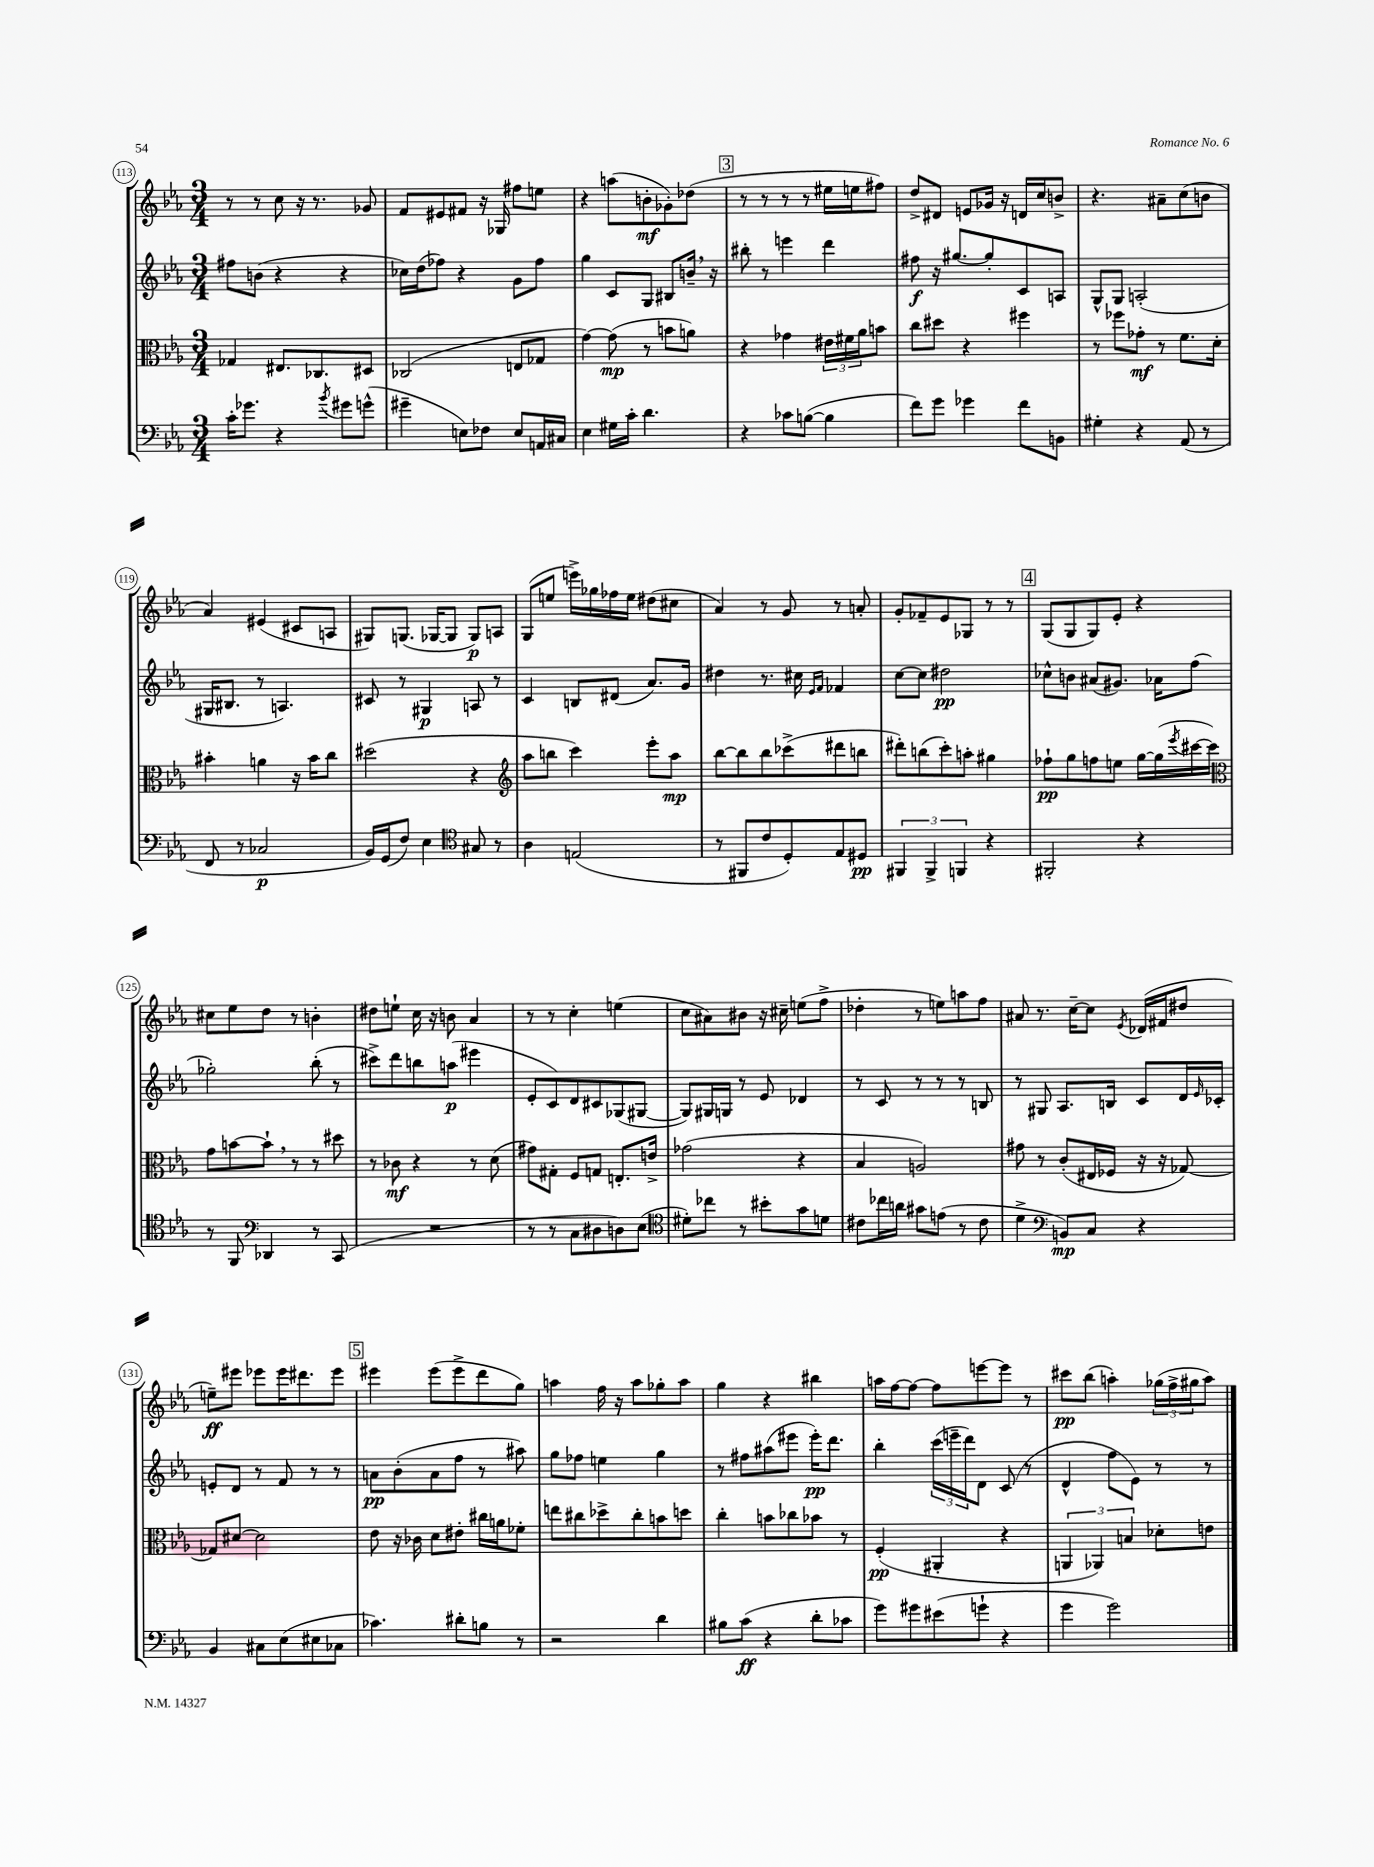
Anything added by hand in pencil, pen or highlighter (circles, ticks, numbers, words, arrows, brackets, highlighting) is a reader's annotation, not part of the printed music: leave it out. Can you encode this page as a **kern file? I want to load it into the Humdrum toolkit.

**kern	**kern	**kern	**kern
*staff4	*staff3	*staff2	*staff1
*clefF4	*clefC3	*clefG2	*clefG2
*k[b-e-a-]	*k[b-e-a-]	*k[b-e-a-]	*k[b-e-a-]
*M3/4	*M3/4	*M3/4	*M3/4
16c'	4G-	8ff#	8r
8.g-	.	.	.
.	.	(8b	8r
4r	8.E#	4r	8cc
.	.	.	16r
.	8.C-	.	8.r
8qb-	.	.	.
8g#	.	4r	.
(8g^^	8D#	.	8g-
=	=	=	=
4g#~	(2C-	16cc-)	8f
.	.	(16dd	.
.	.	8ff-)	8e#
8E)	.	4r	8f#
8F-	.	.	16r
.	.	.	16G-
8E	8E	8g	8ff#
16AA	8G-	8ff-	8ee
16C#	.	.	.
=	=	=	=
4E-	[4g)	4gg	4r
16G#	(8g]	8c	(8aa
16c'	.	.	.
4.d	8r	8G	8b'
.	8b	8B#	8g-')
.	8a)	16b~	(8dd-
.	.	16r	.
=	=	=	=
4r	4r	8bb#'	8r
.	.	8r	8r
8c-	4g-	4eee	8r
([8B	.	.	8r
4B]	24e#	4ddd	16ee#
.	24f#	.	.
.	.	.	16ee
.	24a-	.	.
.	8b	.	8ff#)
=	=	=	=
8f)	8cc	8ff#	8dd^
8g	8dd#	16r	8d#
.	.	[8.gg#	.
4g-	4r	.	8e
.	.	8gg#']	16g-
.	.	.	16r
8f	4ff#	8c	16d
.	.	.	16cc
8BB	.	8A	8b^
=	=	=	=
4G#'	8r	8G^^	4.r
.	8ff-	8G	.
4r	8g-'	(2A'	.
.	8r	.	8a#~
(8AA-	8.f	.	(8cc
8r	.	.	8b
.	16d'	.	.
=	=	=	=
8FF	4b#'	16G#	4a-)
.	.	8.B#	.
8r	.	.	.
2C-	4a	8r	(4e#
.	.	4.A)	.
.	16r	.	8c#
.	16b#	.	.
.	8cc	.	8A
=	=	=	=
16BB-)	(2dd#	8c#	8G#)
(16GG	.	.	.
8F)	.	8r	(8.G
4E-	.	4G#	.
.	.	.	[16G-
.	.	.	8G-]
*clefC4	*	*	*
8G#	4r	8A	8G-)
8r	.	8r	8A
=	=	=	=
*	*clefG2	*	*
4A-	8aa-	4c	(8G
.	8bb	.	8ee
(2E	4ccc)	8B	16eee^)
.	.	.	16gg-
.	.	(8d#	16ff-
.	.	.	16ee
.	8eee-'	8.a-)	(8dd#
.	8aa-	.	8cc#
.	.	16g	.
=	=	=	=
8r	[8bb-	4dd#	4a-)
8FF#	8bb-]	.	.
8c	8bb-	8.r	8r
8D')	(8ccc-^	.	8g
.	.	16cc#	.
.	.	16qqe-	.
.	.	16qqf	.
8E-	8ddd#	4f-	8r
8D#	8bb	.	8a'
=	=	=	=
6FF#	8ddd#')	[8cc	8g'
.	(8bb	8cc]	8f-~
6FF#^	.	.	.
.	8ccc')	2dd#	8e-
6FF	.	.	.
.	8aa'	.	8G-
4r	4gg#	.	8r
.	.	.	8r
=	=	=	=
2FF#'	8ff-`	8cc-^^	(8G
.	8gg	8b	8G
.	8ff	(8a#	8G)
.	8ee	8.g#)	8e-'
4r	[16gg	.	4r
.	(16gg]	16a-	.
.	8qeee-	.	.
.	[16ccc#	(8ff	.
.	16ccc#])	.	.
=	=	=	=
*	*clefC3	*	*
8r	8g	2gg-')	8cc#
8FF	[8b	.	8ee-
*clefF4	*	*	*
4DD-	8b`]	.	8dd
.	8r	.	8r
8r	8r	(8bb-'	4b'
(8CC	8dd#	8r	.
=	=	=	=
2.r	8r	8ccc#^)	8dd#
.	8c-	8ddd	8ee`
.	4r	8bb	16cc
.	.	.	16r
.	.	(8aa	8b
.	8r	4eee#	4a-
.	(8d	.	.
=	=	=	=
8r	8g#)	8e-'	8r
8r	8G#'	8c)	8r
8C	8F	8d	4cc'
8D#	8G	8c#	.
8D)	8.E'	(8G-	(4ee
(8E-	.	[8G#	.
.	16e^	.	.
=	=	=	=
*clefC4	*	*	*
8d#')	(2g-	8G#])	8cc
8cc-	.	16G#	8a#)
.	.	16G	.
8r	.	8r	8b#
8b#'	.	8e-	16r
.	.	.	16cc#~
8g	4r	4d-	(8ee
8d	.	.	8ff^
=	=	=	=
8c#	4B-	8r	4dd-'
16cc-	.	8c	.
16a	.	.	.
8g#	2A)	8r	8r
(8e	.	8r	8ee)
8r	.	8r	8aa
8c#	.	8B	8ff
=	=	=	=
4d^	8g#	8r	8a#
.	8r	8G#	8.r
*clefF4	*	*	*
8BB)	(8c'	8.A-	.
.	.	.	[16cc~
8C	16E#	.	8cc]
.	16F-	16B	.
.	.	.	8qe-
4r	16r	8c	(16d-
.	16r	.	16f#
.	[8G-)	16d	8dd#
.	.	16qqe-	.
.	.	16c-'	.
=	=	=	=
4BB-	8G-]	8e'	8ee~)
.	[8d#	8d	8eee#
8C#	2d#]	8r	8eee-
(8E-	.	8f	16eee-
.	.	.	8.ddd#
8E#	.	8r	.
8C-	.	8r	8eee-
=	=	=	=
4.c-)	8e-	8a	4eee#
.	16r	(8b-'	.
.	16c-	.	.
.	8d	8a	(8eee#
8d#'	8e#'	8ff	8eee#^
8B	16cc#	8r	8ddd
.	16a	.	.
8r	8f-'	8aa#)	8gg)
=	=	=	=
2r	8ee	8gg	4aa
.	8cc#	8ff-	.
.	8dd-^	4ee	16ff
.	.	.	16r
.	8cc#'	.	8aa
4d	8b	4gg	8gg-'
.	8dd	.	8aa
=	=	=	=
8B#	4cc'	8r	4gg
(8c	.	8ff#	.
4r	8b	(8aa#	4r
.	8cc-	8eee#	.
8d'	8b-	16eee#')	4bb#
.	.	8.ddd	.
8c-	8r	.	.
=	=	=	=
8g)	(4F'	4bb-'	16aa
.	.	.	[16ff
8g#	.	.	8ff_
(8e#	4AA#'	(24ccc	8ff]
.	.	24eee~	.
.	.	24ddd)	.
8g`	.	8d	[8eee
4r	4r	(8c	8eee]
.	.	8r	8r
=	=	=	=
4g	6AA	4d^^	8ccc#
.	.	.	(8bb-
.	6AA-)	.	.
2g)	.	8ff	4aa')
.	6B	.	.
.	.	8e-)	.
.	8d-'	8r	(24gg-
.	.	.	24ff^
.	.	.	24gg#
.	8e	8r	8aa)
==	==	==	==
*-	*-	*-	*-
